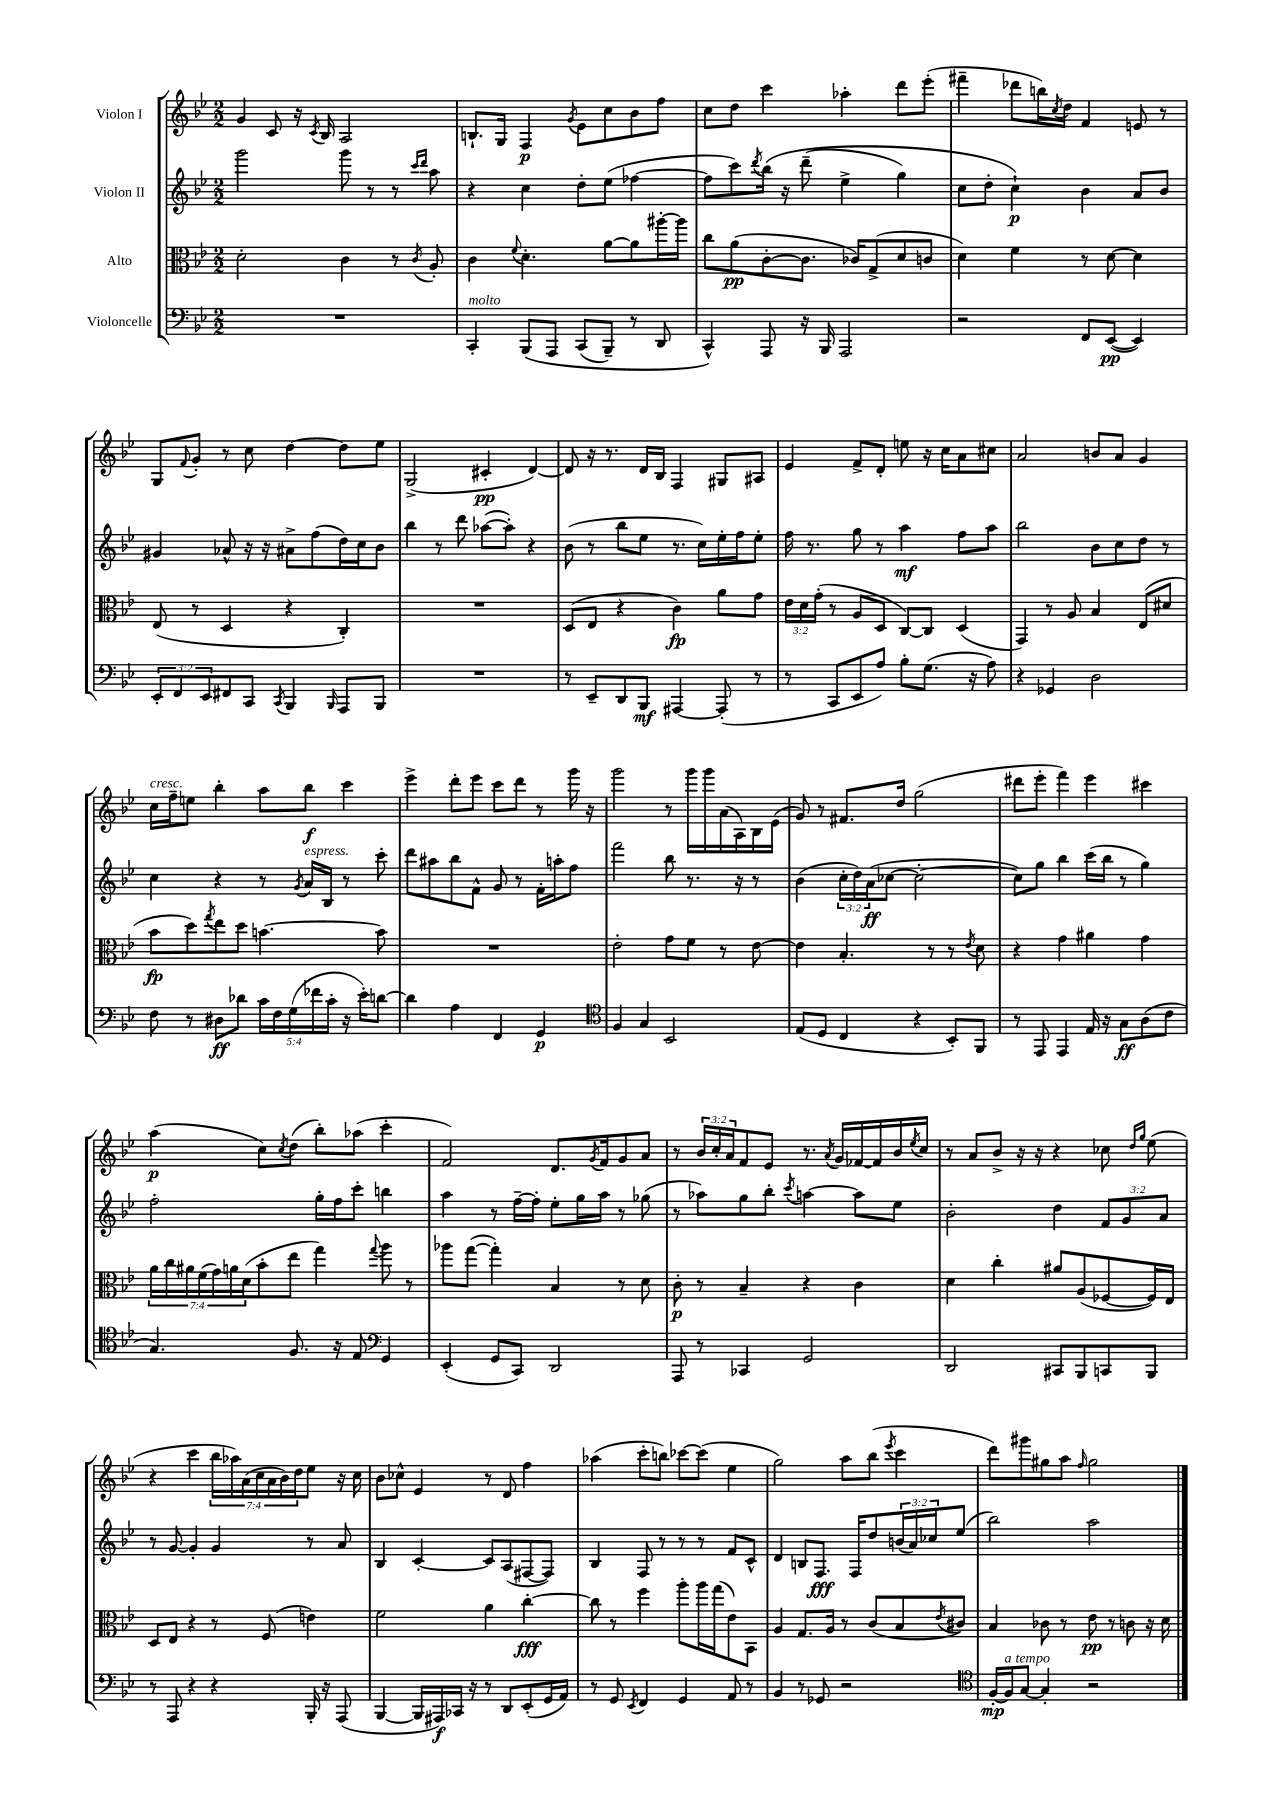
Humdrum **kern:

**kern	**dynam	**kern	**dynam	**kern	**dynam	**kern	**dynam
*part4	*part4	*part3	*part3	*part2	*part2	*part1	*part1
*staff4	*staff4	*staff3	*staff3	*staff2	*staff2	*staff1	*staff1
*I"Violoncelle	*	*I"Alto	*	*I"Violon II	*	*I"Violon I	*
*clefF4	*	*clefC3	*	*clefG2	*	*clefG2	*
*k[b-e-]	*	*k[b-e-]	*	*k[b-e-]	*	*k[b-e-]	*
*M2/2	*	*M2/2	*	*M2/2	*	*M2/2	*
=22	=22	=22	=22	=22	=22	=22	=22
1r	.	2d'\	.	2ggg\	.	4g/	.
.	.	.	.	.	.	8c/	.
.	.	.	.	.	.	16r	.
.	.	.	.	.	.	8qc/	.
.	.	.	.	.	.	16B-/	.
.	.	4c\	.	8ggg\	.	2A/	.
.	.	.	.	8r	.	.	.
.	.	8r	.	8r	.	.	.
.	.	.	.	16qqccc/LL	.	.	.
.	.	8qc/	.	16qqddd/JJ	.	.	.
.	.	8A'/	.	8aa\	.	.	.
=23	=23	=23	=23	=23	=23	=23	=23
!LO:TX:a:i:t=molto	!	!	!	!	!	!	!
4CC'/	.	4c\	.	4r	.	8.Bn`/L	.
.	.	.	.	.	.	16G/Jk	.
.	.	8qqf/	.	.	.	.	.
(8BBB-/L	.	4.d'\	.	4cc\	.	4F/	p
8AAA/J	.	.	.	.	.	.	.
.	.	.	.	.	.	8qg/	.
(8CC/L	.	.	.	8dd'\L	.	8e-\L	.
8BBB-~/J)	.	[8a\L	.	(8ee-\J	.	8cc\	.
8r	.	8a\]	.	[4ff-X\	.	8b-\	.
8DD/	.	[16aa#X'\L	.	.	.	8ff\J	.
.	.	16aa#\JJ]	.	.	.	.	.
=24	=24	=24	=24	=24	=24	=24	=24
4CC^^/)	.	8cc\L	.	8ff-\L]	.	8cc\L	.
.	.	(8a\	pp	8ccc\)	.	8dd\J	.
.	.	.	.	8qddd/	.	.	.
8AAA/	.	[8c'\	.	(16bb-\Jk	.	4ccc\	.
.	.	.	.	16r	.	.	.
16r	.	8.c\J]	.	(8ddd~\	.	.	.
16BBB-/	.	.	.	.	.	.	.
2AAA/	.	.	.	4ee-^\	.	4aa-X'\	.
.	.	16c-X/KL)	.	.	.	.	.
.	.	(8G^/	.	.	.	.	.
.	.	8d/	.	4gg\)	.	8ddd\L	.
.	.	8cn/J	.	.	.	(8eee-'\J	.
=25	=25	=25	=25	=25	=25	=25	=25
2r	.	4d\)	.	8cc\L	.	4fff#X~\	.
.	.	.	.	8dd'\J	.	.	.
.	.	4f\	.	4cc`\)	p	8ddd-X\L	.
.	.	.	.	.	.	16bbn\L)	.
.	.	.	.	.	.	8qcc/	.
.	.	.	.	.	.	16dd\JJ	.
8FF/L	.	8r	.	4b-\	.	4f/	.
([8EE-/J	pp	[8d\	.	.	.	.	.
4EE-/])	.	4d\]	.	8a/L	.	8en/	.
.	.	.	.	8b-/J	.	8r	.
!!LO:LB:g=z
=26	=26	=26	=26	=26	=26	=26	=26
12EE-'/L	.	(8E-/	.	4g#X/	.	8G/L	.
12FF/	.	.	.	.	.	.	.
.	.	.	.	.	.	8qqf/	.
.	.	8r	.	.	.	8g'/J	.
12EE-/	.	.	.	.	.	.	.
8FF#X/	.	4D/	.	8a-X^^/	.	8r	.
8CC/J	.	.	.	16r	.	8cc\	.
.	.	.	.	16r	.	.	.
8qCC/	.	.	.	.	.	.	.
4BBB-/	.	4r	.	8a#X^\L	.	[4dd\	.
.	.	.	.	(8ff\	.	.	.
16qqBBB-/	.	.	.	.	.	.	.
8AAA/L	.	4C'/)	.	16dd\L)	.	8dd\L]	.
.	.	.	.	16cc\J	.	.	.
8BBB-/J	.	.	.	8b-\J	.	8ee-\J	.
=27	=27	=27	=27	=27	=27	=27	=27
1r	.	1r	.	4bb-\	.	(2G^/	.
.	.	.	.	8r	.	.	.
.	.	.	.	8ddd\	.	.	.
.	.	.	.	([8aa-X\L	.	4c#X'/	pp
.	.	.	.	8aa-'\J])	.	.	.
.	.	.	.	4r	.	[4d/)	.
=28	=28	=28	=28	=28	=28	=28	=28
8r	.	(8D/L	.	(8b-\	.	8d/]	.
8EE-~/L	.	8E-/J	.	8r	.	16r	.
.	.	.	.	.	.	8.r	.
8DD/	.	4r	.	8bb-\L	.	.	.
8BBB-/J	mf	.	.	8ee-\J	.	16d/LL	.
.	.	.	.	.	.	16B-/JJ	.
[4AAA#X/	.	4c\)	fp	8.r	.	4F/	.
.	.	.	.	16cc\LL)	.	.	.
(8AAA#'/]	.	8a\L	.	16ee-'\	.	8G#X/L	.
.	.	.	.	16ff\J	.	.	.
8r	.	8g\J	.	8ee-'\J	.	8A#X/J	.
=29	=29	=29	=29	=29	=29	=29	=29
8r	.	24e-\LL	.	16ff\	.	4e-/	.
.	.	24d\	.	.	.	.	.
.	.	.	.	8.r	.	.	.
.	.	(24g'\JJ	.	.	.	.	.
8CC/L	.	8r	.	.	.	.	.
8EE-/	.	8A/L	.	8gg\	.	8f^/L	.
8A/J)	.	8D/J	.	8r	.	8d'/J	.
8B-'\L	.	[8C/L)	.	4aa\	mf	8een\	.
(8.G\J	.	8C/J]	.	.	.	16r	.
.	.	.	.	.	.	16cc\KL	.
.	.	(4D/	.	8ff\L	.	8a\	.
16r	.	.	.	.	.	.	.
8A\)	.	.	.	8aa\J	.	8cc#X\J	.
=30	=30	=30	=30	=30	=30	=30	=30
4r	.	4GG/)	.	2bb-\	.	2a/	.
4GG-X/	.	8r	.	.	.	.	.
.	.	8A/	.	.	.	.	.
2D\	.	4B-/	.	8b-\L	.	8bn/L	.
.	.	.	.	8cc\	.	8a/J	.
.	.	(8E-/L	.	8dd\J	.	4g/	.
.	.	8d#X/J	.	8r	.	.	.
!!LO:LB:g=z
=31	=31	=31	=31	=31	=31	=31	=31
!	!	!	!	!	!	!LO:TX:a:i:t=cresc.	!
8F\	.	8b-\L	fp	4cc\	.	16cc\LL	.
.	.	.	.	.	.	16ff~\J	.
8r	.	8dd\)	.	.	.	8een\J	.
.	.	8qgg/	.	.	.	.	.
8D#X\L	ff	8ee-\	.	4r	.	4bb-'\	.
8d-X\J	.	8dd\J	.	.	.	.	.
20c\LL	.	[4.bn\	.	8r	.	8aa\L	.
20F\	.	.	.	.	.	.	.
(20G\	.	.	.	.	.	.	.
.	.	.	.	8qg/	.	.	.
!	!	!	!	!LO:TX:a:i:t=espress.	!	!	!
.	.	.	.	16a/LL	.	8bb-\J	f
20f-X\	.	.	.	.	.	.	.
.	.	.	.	16B-/JJ	.	.	.
20c'\JJ	.	.	.	.	.	.	.
16r	.	.	.	8r	.	4ccc\	.
16e-'\KL)	.	.	.	.	.	.	.
[8dn\J	.	8b\]	.	8ccc'\	.	.	.
=32	=32	=32	=32	=32	=32	=32	=32
4d\]	.	1r	.	8ddd\L	.	4eee-^\	.
.	.	.	.	8aa#X\	.	.	.
4A\	.	.	.	8bb-\	.	8ddd'\L	.
.	.	.	.	8f^^\J	.	8eee-\J	.
4FF/	.	.	.	8g/	.	8ccc\L	.
.	.	.	.	8r	.	8ddd\J	.
4GG/	p	.	.	16f'\LL	.	8r	.
.	.	.	.	16aan'\J	.	.	.
.	.	.	.	8ff\J	.	16ggg\	.
.	.	.	.	.	.	16r	.
=33	=33	=33	=33	=33	=33	=33	=33
*clefC4	*	*	*	*	*	*	*
4F/	.	2e-'\	.	2fff\	.	2ggg\	.
4G/	.	.	.	.	.	.	.
2BB-/	.	8g\L	.	8bb-\	.	8r	.
.	.	8f\J	.	8.r	.	16ggg\LL	.
.	.	.	.	.	.	16ggg\	.
.	.	8r	.	.	.	(16a\	.
.	.	.	.	16r	.	16A\)	.
.	.	[8e-\	.	8r	.	16B-\	.
.	.	.	.	.	.	(16e-\JJ	.
=34	=34	=34	=34	=34	=34	=34	=34
(8E-/L	.	4e-\]	.	(4b-\	.	8g/)	.
8D/J	.	.	.	.	.	8r	.
4C/	.	4.B-'/	.	24cc'\LL	.	8.f#X/L	.
.	.	.	.	24dd\)	.	.	.
.	.	.	.	(24a\J	ff	.	.
.	.	.	.	[8cc-X\J	.	.	.
.	.	.	.	.	.	16dd/Jk	.
4r	.	.	.	2cc-'\_	.	(2gg\	.
.	.	8r	.	.	.	.	.
8BB-'/L)	.	8r	.	.	.	.	.
.	.	8qe-/	.	.	.	.	.
8FF/J	.	8d\	.	.	.	.	.
=35	=35	=35	=35	=35	=35	=35	=35
8r	.	4r	.	8cc-\L])	.	8ddd#X\L	.
8EE-/	.	.	.	8gg\J	.	8eee-'\J	.
4EE-/	.	4g\	.	4bb-\	.	4fff\)	.
16E-/	.	4a#X\	.	(16ccc\LL	.	4eee-\	.
16r	.	.	.	16bb-\JJ	.	.	.
8G\L	ff	.	.	8r	.	.	.
(8A\	.	4g\	.	4gg\)	.	4ccc#X\	.
8c\J	.	.	.	.	.	.	.
!!LO:LB:g=z
=36	=36	=36	=36	=36	=36	=36	=36
4.G/)	.	28a\LL	.	2ff'\	.	(4aa\	p
.	.	28cc\	.	.	.	.	.
.	.	28a#X\	.	.	.	.	.
.	.	(28f\	.	.	.	.	.
.	.	28g\)	.	.	.	.	.
.	.	28an\	.	.	.	.	.
.	.	(28d\J	.	.	.	.	.
.	.	8b-'\	.	.	.	8cc\L)	.
.	.	.	.	.	.	8qcc/	.
8.F/	.	8ee-\J	.	.	.	(8dd\J	.
.	.	4gg\)	.	16gg'\LL	.	8bb-'\L)	.
16r	.	.	.	16ff\J	.	.	.
8E-/	.	.	.	8ccc'\J	.	(8aa-X\J	.
*clefF4	*	*	*	*	*	*	*
.	.	8qqgg/	.	.	.	.	.
4GG/	.	8aa\	.	4bbn\	.	4ccc'\	.
.	.	8r	.	.	.	.	.
=37	=37	=37	=37	=37	=37	=37	=37
(4EE-'/	.	8aa-X\L	.	4aa\	.	2f/)	.
.	.	([8gg\J	.	.	.	.	.
8GG/L	.	4gg'\])	.	8r	.	.	.
8CC/J)	.	.	.	[16ff~\LL	.	.	.
.	.	.	.	16ff'\JJ]	.	.	.
2DD/	.	4B-/	.	8ee-'\L	.	8.d/L	.
.	.	.	.	16gg\L	.	.	.
.	.	.	.	.	.	8qg/	.
.	.	.	.	16aa\JJ	.	16f/k	.
.	.	8r	.	8r	.	8g/	.
.	.	8d\	.	(8gg-X\	.	8a/J	.
=38	=38	=38	=38	=38	=38	=38	=38
8AAA/	.	8c'\	p	8r	.	8r	.
8r	.	8r	.	8aa-X\L)	.	24b-/LL	.
.	.	.	.	.	.	24cc'/	.
.	.	.	.	.	.	24a/J	.
4CC-X/	.	4B-~/	.	8gg\	.	8f/	.
.	.	.	.	8bb-'\J	.	8e-/J	.
.	.	.	.	8qccc/	.	.	.
2GG/	.	4r	.	[4aan\	.	8.r	.
.	.	.	.	.	.	8qa/	.
.	.	.	.	.	.	16g/LL	.
.	.	4c\	.	8aa\L]	.	[16f-X/	.
.	.	.	.	.	.	16f-/]	.
.	.	.	.	8ee-\J	.	16b-/	.
.	.	.	.	.	.	8qee-/	.
.	.	.	.	.	.	16cc/JJ	.
=39	=39	=39	=39	=39	=39	=39	=39
2DD/	.	4d\	.	2b-'\	.	8r	.
.	.	.	.	.	.	8a/L	.
.	.	4cc'\	.	.	.	8b-^/J	.
.	.	.	.	.	.	16r	.
.	.	.	.	.	.	16r	.
8CC#X/L	.	8a#X/L	.	4dd\	.	4r	.
8BBB-/	.	(8A/	.	.	.	.	.
8CCn/	.	[8F-X/	.	12f/L	.	8cc-X\	.
.	.	.	.	12g/	.	.	.
.	.	.	.	.	.	16qqdd/LL	.
.	.	.	.	.	.	16qqgg/JJ	.
8BBB-/J	.	16F-/L])	.	.	.	(8ee-\	.
.	.	.	.	12a/J	.	.	.
.	.	16E-/JJ	.	.	.	.	.
!!LO:LB:g=z
=40	=40	=40	=40	=40	=40	=40	=40
8r	.	8D/L	.	8r	.	4r	.
8AAA/	.	8E-/J	.	[8g/	.	.	.
4r	.	4r	.	4g'/]	.	4ccc\	.
4r	.	8r	.	4g/	.	28bb-\LL	.
.	.	.	.	.	.	28aa-X\)	.
.	.	.	.	.	.	(28a\	.
.	.	.	.	.	.	28cc\	.
.	.	(8F/	.	.	.	.	.
.	.	.	.	.	.	28a\	.
.	.	.	.	.	.	28b-\)	.
.	.	.	.	.	.	28dd\J	.
16BBB-'/	.	4en\)	.	8r	.	8ee-\J	.
16r	.	.	.	.	.	.	.
(8AAA/	.	.	.	8a/	.	16r	.
.	.	.	.	.	.	16cc\	.
=41	=41	=41	=41	=41	=41	=41	=41
[4BBB-/	.	2f\	.	4B-/	.	8b-\L	.
.	.	.	.	.	.	8cc-X^^\J	.
16BBB-/LL]	.	.	.	[4c'/	.	4e-/	.
16AAA#X/)	f	.	.	.	.	.	.
16CC-X/JJ	.	.	.	.	.	.	.
16r	.	.	.	.	.	.	.
8r	.	4a\	.	8c/L]	.	8r	.
8DD/L	.	.	.	(8A/	.	8d/	.
(8EE-'/	.	[4cc'\	fff	[8F#X/	.	4ff\	.
16GG/L	.	.	.	8F#/J])	.	.	.
16AA/JJ)	.	.	.	.	.	.	.
=42	=42	=42	=42	=42	=42	=42	=42
8r	.	8cc\]	.	4B-/	.	(4aa-X\	.
8GG/	.	8r	.	.	.	.	.
8qEE-/	.	.	.	.	.	.	.
4FF/	.	4ff\	.	8F/	.	8ccc'\L	.
.	.	.	.	8r	.	8bbn\J)	.
4GG/	.	8aa'\L	.	8r	.	[8ccc-X\L	.
.	.	16aa\L	.	8r	.	(8ccc-\J]	.
.	.	(16gg\J	.	.	.	.	.
8AA/	.	8e-\)	.	8f/L	.	4ee-\	.
8r	.	8BB-\J	.	8c^^/J	.	.	.
=43	=43	=43	=43	=43	=43	=43	=43
4BB-/	.	4A/	.	4d/	.	2gg\)	.
8r	.	8.G/L	.	8Bn/L	.	.	.
8GG-X/	.	.	.	8.F/J	fff	.	.
.	.	16A/Jk	.	.	.	.	.
2r	.	8r	.	.	.	8aa\L	.
.	.	.	.	16F/KL	.	.	.
.	.	(8c/L	.	8dd/	.	(8bb-\J	.
.	.	.	.	.	.	8qeee-/	.
.	.	8B-/	.	(24bn/L	.	4ccc\	.
.	.	.	.	24a/)	.	.	.
.	.	.	.	24cc-X/J	.	.	.
.	.	8qe-/	.	.	.	.	.
.	.	8c#X/J)	.	(8ee-/J	.	.	.
=44	=44	=44	=44	=44	=44	=44	=44
*clefC4	*	*	*	*	*	*	*
[16F'/LL	mp	4B-/	.	2bb-\)	.	8ddd\L)	.
!LO:TX:a:i:t=a tempo	!	!	!	!	!	!	!
16F/J]	.	.	.	.	.	.	.
[8G/J	.	.	.	.	.	8ggg#X\	.
4G'/]	.	8c-X\	.	.	.	8gg#X\	.
.	.	8r	.	.	.	8aa\J	.
.	.	.	.	.	.	16qqff/	.
2r	.	8e-\	pp	2aa\	.	2gg#\	.
.	.	8r	.	.	.	.	.
.	.	8cn\	.	.	.	.	.
.	.	16r	.	.	.	.	.
.	.	16d\	.	.	.	.	.
==	==	==	==	==	==	==	==
*-	*-	*-	*-	*-	*-	*-	*-
